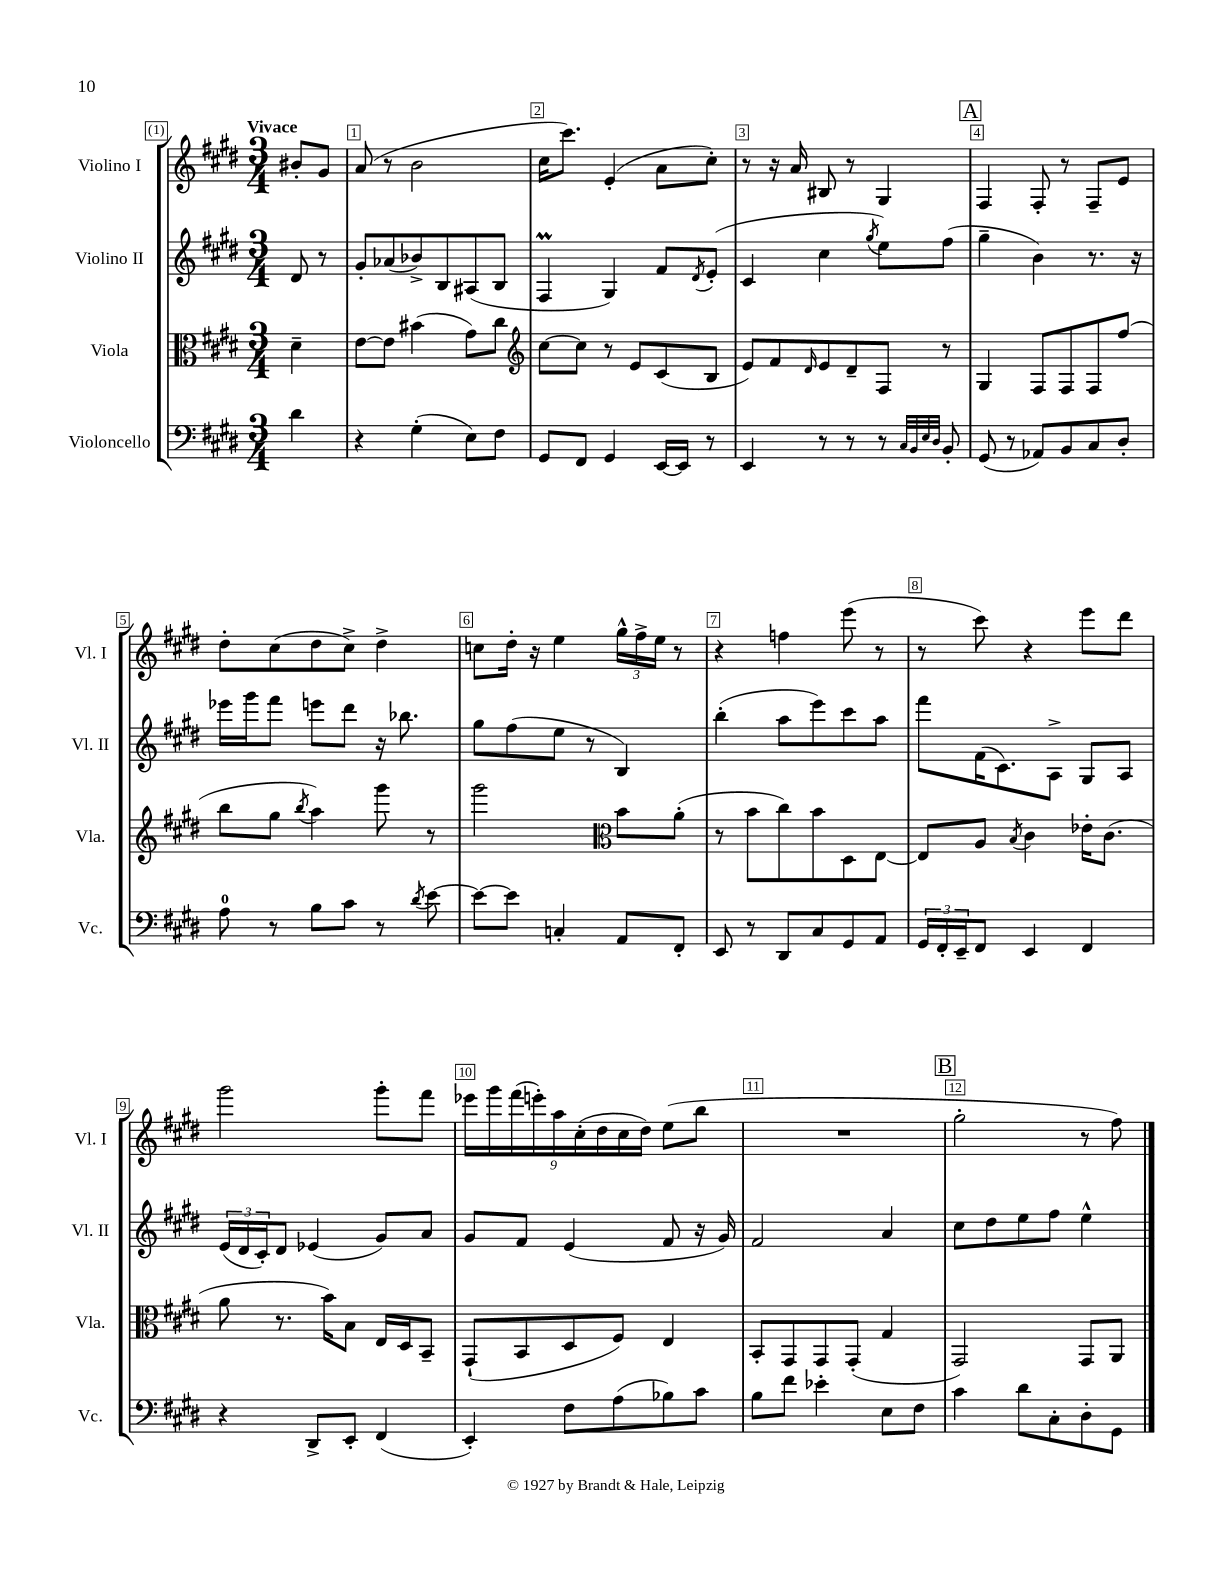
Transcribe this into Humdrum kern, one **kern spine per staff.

**kern	**kern	**kern	**kern
*staff4	*staff3	*staff2	*staff1
*clefF4	*clefC3	*clefG2	*clefG2
*k[f#c#g#d#]	*k[f#c#g#d#]	*k[f#c#g#d#]	*k[f#c#g#d#]
*M3/4	*M3/4	*M3/4	*M3/4
4d#\	4d#~\	8d#/	8b#'/L
.	.	8r	8g#/J
=	=	=	=
4r	[8e\L	8g#'/L	(8a/
.	8e\]J	(8a-/	8r
(4G#'\	(4b#\	8b-^/)	2b\
.	.	8B/	.
8E\L)	8g#\L)	(8A#/	.
8F#\J	8cc#\J	8B/J	.
=	=	=	=
*	*clefG2	*	*
8GG#/L	[8cc#\L	4F#/	16cc#\LK
.	.	.	8.ccc#\J)
8FF#/J	8cc#\]J	.	.
4GG#/	8r	4G#/)	(4e'/
.	8e/L	.	.
[16EE/LL	(8c#/	8f#/L	8a\L
16EE/]JJ	.	.	.
.	.	8qd#/	.
8r	8B/J	(8e'/J	8cc#'\J)
=	=	=	=
4EE/	8e/L)	4c#/	8r
.	8f#/	.	16r
.	.	.	16a/
.	16qqd#/	.	.
8r	8e/	4cc#\	8B#/
8r	8d#~/	.	8r
.	.	8qgg#/	.
8r	8F#/J	8ee\L)	4G#/
32qqC#/LLL	.	.	.
32qqBB/	.	.	.
32qqE/	.	.	.
32qqD#/JJJ	.	.	.
8BB'/	8r	(8ff#\J	.
=	=	=	=
(8GG#/	4G#/	4gg#~\	4F#/
8r	.	.	.
8AA-/L)	8F#/L	4b\)	8F#'/
8BB/	8F#/	.	8r
8C#/	8F#/	8.r	8F#~/L
8D#'/J	(8ff#/J	.	8e/J
.	.	16r	.
=	=	=	=
8A\	8bb\L	16eee-\LL	8dd#'\L
.	.	16ggg#\J	.
8r	8gg#\J	8fff#\J	(8cc#\
.	8qbb/	.	.
8B\L	4aa\)	8eee\L	8dd#\
8c#\J	.	8ddd#\J	8cc#^\J)
8r	8ggg#\	16r	4dd#^\
.	.	8.bb-\	.
8qd#/	.	.	.
[8e\	8r	.	.
=	=	=	=
8e\_L	2ggg#\	8gg#\L	8cc\L
8e\]J	.	(8ff#\	16dd#'\Jk
.	.	.	16r
4C'/	.	8ee\J	4ee\
.	.	8r	.
*	*clefC3	*	*
8AA/L	8b\L	4B/)	24gg#^^\LL
.	.	.	24ff#^\
.	.	.	24ee\JJ
8FF#'/J	(8a'\J	.	8r
=	=	=	=
8EE/	8r	(4bb'\	4r
8r	8b\L	.	.
8DD#/L	8cc#\)	8aa\L	4ff\
8C#/	8b\	8eee\)	.
8GG#/	8D#\	8ccc#\	(8eee\
8AA/J	[8E\J	8aa\J	8r
=	=	=	=
24GG#/LL	8E/]L	8fff#\L	8r
24FF#'/	.	.	.
24EE~/J	.	.	.
8FF#/J	8A/J	(16f#\K	8ccc#\)
.	.	8.c#\)	.
.	8qB/	.	.
4EE/	4c#\	.	4r
.	.	8A^\J	.
4FF#/	16e-'\LK	8G#/L	8eee\L
.	(8.c#\J	.	.
.	.	8A/J	8ddd#\J
=	=	=	=
4r	8a\	(24e/LL	2ggg#\
.	.	24d#/	.
.	.	24c#'/J)	.
.	8.r	8d#/J	.
8DD#^/L	.	(4e-/	.
.	16b\LK)	.	.
8EE'/J	8B\J	.	.
(4FF#/	16E/LL	8g#/L)	8ggg#'\L
.	16D#/J	.	.
.	8BB~/J	8a/J	8fff#\J
=	=	=	=
4EE'/)	(8GG#`/L	8g#/L	18eee-\LL
.	.	.	18ggg#\
.	.	.	(18fff#\
.	8BB/	8f#/J	.
.	.	.	18eee'\)
.	.	.	18aa\
8F#\L	8D#/	(4e/	.
.	.	.	(18cc#'\
.	.	.	18dd#\
(8A\	8F#/J)	.	.
.	.	.	18cc#\
.	.	.	18dd#\JJ)
8B-\)	4E/	8f#/	(8ee\L
8c#\J	.	16r	8bb\J
.	.	16g#/)	.
=	=	=	=
8B\L	8BB'/L	2f#/	2.r
8f#\J	8GG#/	.	.
4e-'\	8GG#/	.	.
.	(8GG#'/J	.	.
8E\L	4G#/	4a/	.
8F#\J	.	.	.
=	=	=	=
4c#\	2GG#/)	8cc#\L	2gg#'\
.	.	8dd#\	.
8d#\L	.	8ee\	.
8C#'\	.	8ff#\J	.
8D#'\	8GG#/L	4ee^^\	8r
8GG#\J	8AA/J	.	8ff#\)
==	==	==	==
*-	*-	*-	*-
